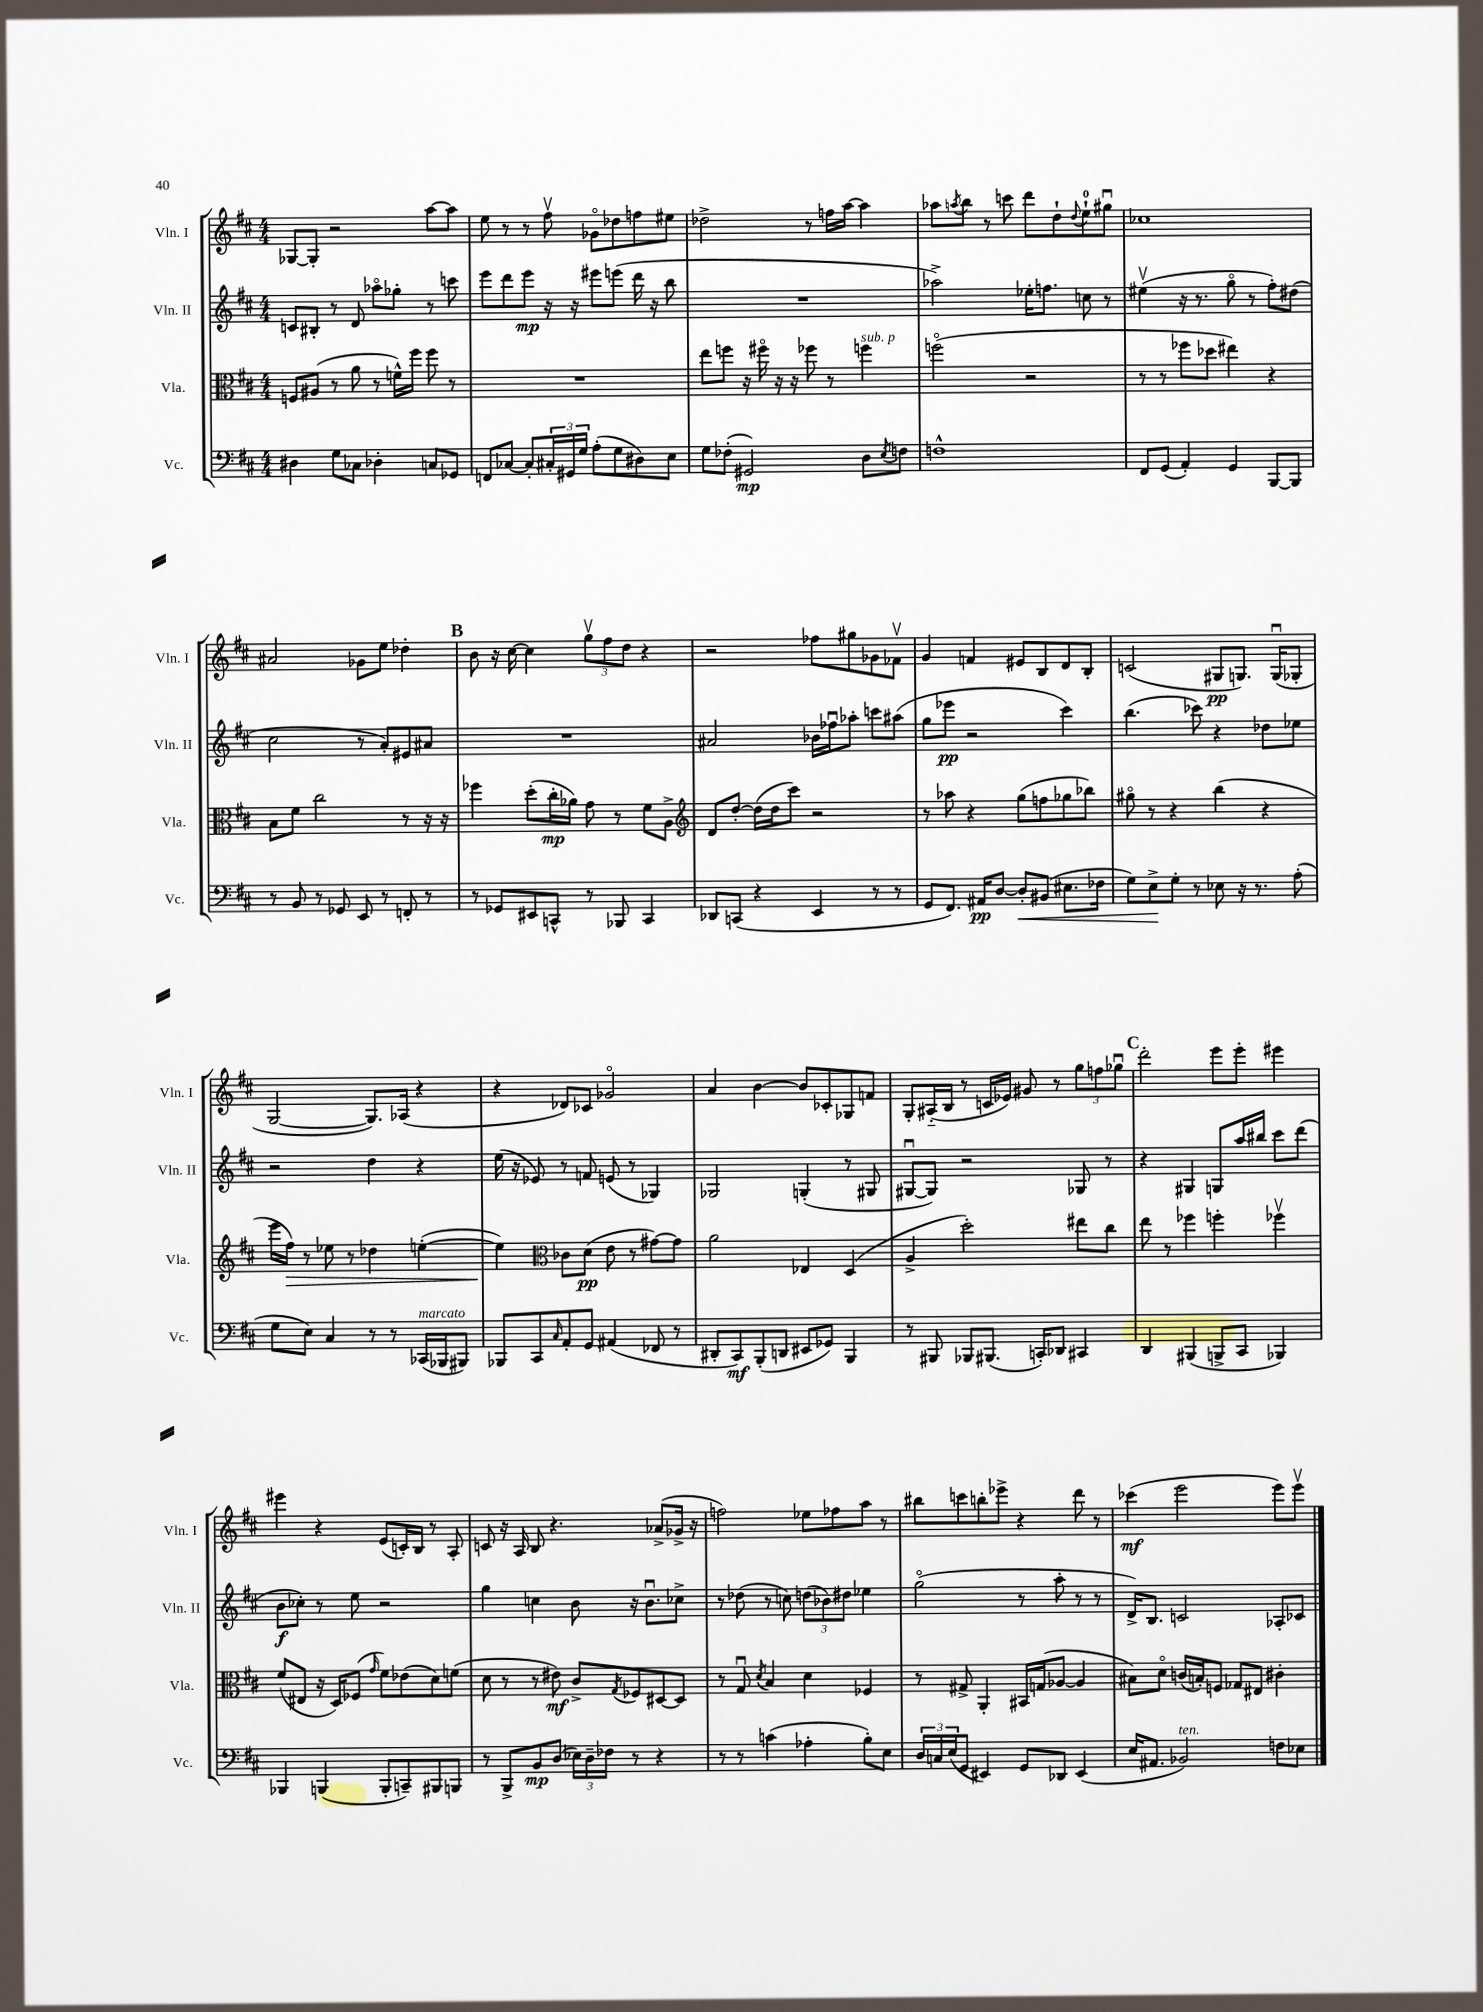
<<
\new StaffGroup <<
\new Staff = "s0" \with { instrumentName = "Vln. I" shortInstrumentName = "Vln. I" } {
    \clef treble \key d \major \numericTimeSignature \time 4/4
    ges8~ ges8-. r2 a''8~ a''8 |
    e''8 r8 r8 fis''8\upbow ges'8\flageolet des''8 f''8 eis''8 |
    des''2-> r8 f''16 a''16~ a''4 |
    aes''8 \acciaccatura { a''8 } b''8 r8 c'''8 d'''8 d''8-! \appoggiatura { d''8 } e''8-0-! gis''8\downbow |
    ces''1 |
    ais'2 ges'8 e''8 des''4-. |
    \mark \markup { \bold "B" } b'8 r16 cis''16~ cis''4 \tuplet 3/2 { g''8\upbow fis''8 d''8 } r4 |
    r2 fes''8 gis''8 ges'8 fes'8\upbow |
    g'4 f'4 eis'8 b8 d'8 b8-. |
    c'2( gis8\pp g8.) g16\downbow( ges8-. |
    g2~ g8.) aes16( r4 |
    r4 des'8) ces'8 ges'2\flageolet |
    a'4 b'4~ b'8 ces'8-. ges8 f'8 |
    g8-. ais16-_( b16 r8 c'16 ees'16) gis'8 r8 \tuplet 3/2 { g''8 f''8 ges''8\downbow } |
    \mark \markup { \bold "C" } d'''2-. e'''8 e'''8-. eis'''4 |
    eis'''4 r4 e'8( c'16-.) b16 r8 a8-. |
    c'8 r16 a16 b8 r4. aes'8->( ges'16-> r16 |
    f''2) ees''8 fes''8 a''8 r8 |
    bis''8 c'''8 b''8-. ees'''8-> r4 d'''8 r8 |
    ces'''4\mf( e'''2 e'''8) e'''8\upbow \bar "|." |
}
\new Staff = "s1" \with { instrumentName = "Vln. II" shortInstrumentName = "Vln. II" } {
    \clef treble \key d \major \numericTimeSignature \time 4/4
    c'8 bis8-. r8 d'8 aes''8\flageolet ges''8-. r8 c'''8 |
    e'''8 d'''8 e'''8\mp r16 r16 eis'''8 e'''8( d'''16 r16 b''8 |
    R1 |
    aes''2->) ees''16-. f''8. c''8 r8 |
    eis''4\upbow( r16 r8. g''8\flageolet r8 fis''8-.) dis''8( |
    cis''2 r8 a'8-.) eis'8 ais'8 |
    \mark \markup { \bold "B" } R1 |
    ais'2 bes'16 fes''16\downbow aes''8-. c'''8 ais''8( |
    g''8 ees'''8\pp r2 cis'''4) |
    b''4.( ces'''8) r4 des''8 ees''8 |
    r2 d''4 r4 |
    e''16( r16 ees'8) r8 f'8 e'8( r8 ges4) |
    ges2 g4-.( r8 gis8 |
    gis8~\downbow gis8) r2 ges8 r8 |
    \mark \markup { \bold "C" } r4 gis4 g8 a''16 bis''16 cis'''8 d'''8( |
    b'8\f ces''8-.) r8 e''8 r2 |
    g''4 c''4 b'8 r16 b'8.\downbow ces''8-> |
    r8 des''8( r8 c''8) \tuplet 3/2 { d''8( bes'8) dis''8 } ees''4 |
    g''2\flageolet( r8 a''8-. r8 r8 |
    d'16->) b8. c'2 aes8-. ces'8 \bar "|." |
}
\new Staff = "s2" \with { instrumentName = "Vla." shortInstrumentName = "Vla." } {
    \clef alto \key d \major \numericTimeSignature \time 4/4
    f8 ais8( r8 a'8 r8 f'16-^) fis''16 fis''8 r8 |
    R1 |
    e''8 f''8 r16 fis''16\flageolet r16 r16 fes''8 r8 f''4^\markup { \italic "sub. p" } |
    f''2\flageolet( r2 |
    r8 r8 fes''8 des''8 eis''4) r4 |
    b8 fis'8 cis''2 r8 r16 r16 |
    \mark \markup { \bold "B" } fes''4 d''8-.( cis''16-.\mp aes'16) g'8 r8 fis'8 a8-> |
    \clef treble d'8 d''8~-. d''16( d''16 cis'''8) r2 |
    r8 aes''8 r4 g''8( f''8 ges''8 bes''8) |
    gis''8\flageolet r8 r4 b''4( r4 |
    e'''16 fis''16\>) r8 ees''8 r8 des''4 e''4~-.( |
    e''4\!) \clef alto ces'8 d'8\pp( e'8 r8 gis'8~) gis'8 |
    a'2 ees4 d4( |
    a4-> d''2-.) eis''8 cis''8 |
    \mark \markup { \bold "C" } e''8 r8 fes''4 f''4-. fes''4\upbow |
    fis'8( eis8 r16 d16) fes8( \grace { g'16 } fis'8) ees'8( d'8) f'8( |
    d'8 r8 r8 eis'8\mf) cis'8-> \acciaccatura { g8 } fes8 dis8~ dis8 |
    r8 g8\downbow \acciaccatura { d'8 } b4 d'4 fes4 |
    r8 gis8-> a,4-. bis,16 g16( aes8~ aes4 |
    bis8) d'8\flageolet c'16( b16-.) f8 ges8 eis8 cis'4-. \bar "|." |
}
\new Staff = "s3" \with { instrumentName = "Vc." shortInstrumentName = "Vc." } {
    \clef bass \key d \major \numericTimeSignature \time 4/4
    dis4 g8 ces8 des4-. c8 ges,8 |
    f,8 ces8~ ces8-. \tuplet 3/2 { cis16-. gis,16 g16 } a8-.( g8 dis8) e8 |
    g8 fes8-.( gis,2\mp) d8 \acciaccatura { e8 } f8 |
    f1-^ |
    fis,8 g,8( a,4-.) g,4 b,,8~ b,,8 |
    r8 b,8 r8 ges,8 e,8 r8 f,8-. r8 |
    \mark \markup { \bold "B" } r8 ges,8 eis,8 c,8-^ r8 bes,,8 c,4 |
    des,8 c,8( r4 e,4 r8 r8 |
    g,8 fis,8.) ais,16\pp d8~ d8-.\< bis,8( eis8. fes16 |
    g8) e8->\! g8-. r8 ees8 r16 r8. a8-.( |
    g8 e8) cis4 r8 r8 ces,16^\markup { \italic "marcato" }( bes,,16 bis,,8) |
    bes,,8 cis,8 \grace { cis16 } a,8-. g,8 ais,4( fes,8 r8 |
    dis,8-. cis,8\mf) b,,8-.( d,8 eis,8 ges,8) b,,4 |
    r8 bis,,8 bes,,8 bis,,8.( c,16-.) des,8 cis,4 |
    \mark \markup { \bold "C" } d,4 bis,,4( b,,8-> cis,8 bes,,4) |
    bes,,4 b,,4( b,,8-. c,8--) bis,,8 b,,8 |
    r8 b,,8-> b,8\mp d8( \tuplet 3/2 { ees16) d16-- fes16 } r8 r4 |
    r8 r8 c'4( aes4-. b8-.) e8 |
    \tuplet 3/2 { d16 c16 e16( } g,8 eis,4) g,8 des,8 eis,4( |
    e16 ais,8. bes,2^\markup { \italic "ten." }) f8 ees8 \bar "|." |
}
>>
>>
\layout { \context { \Score \remove "Bar_number_engraver" } }
